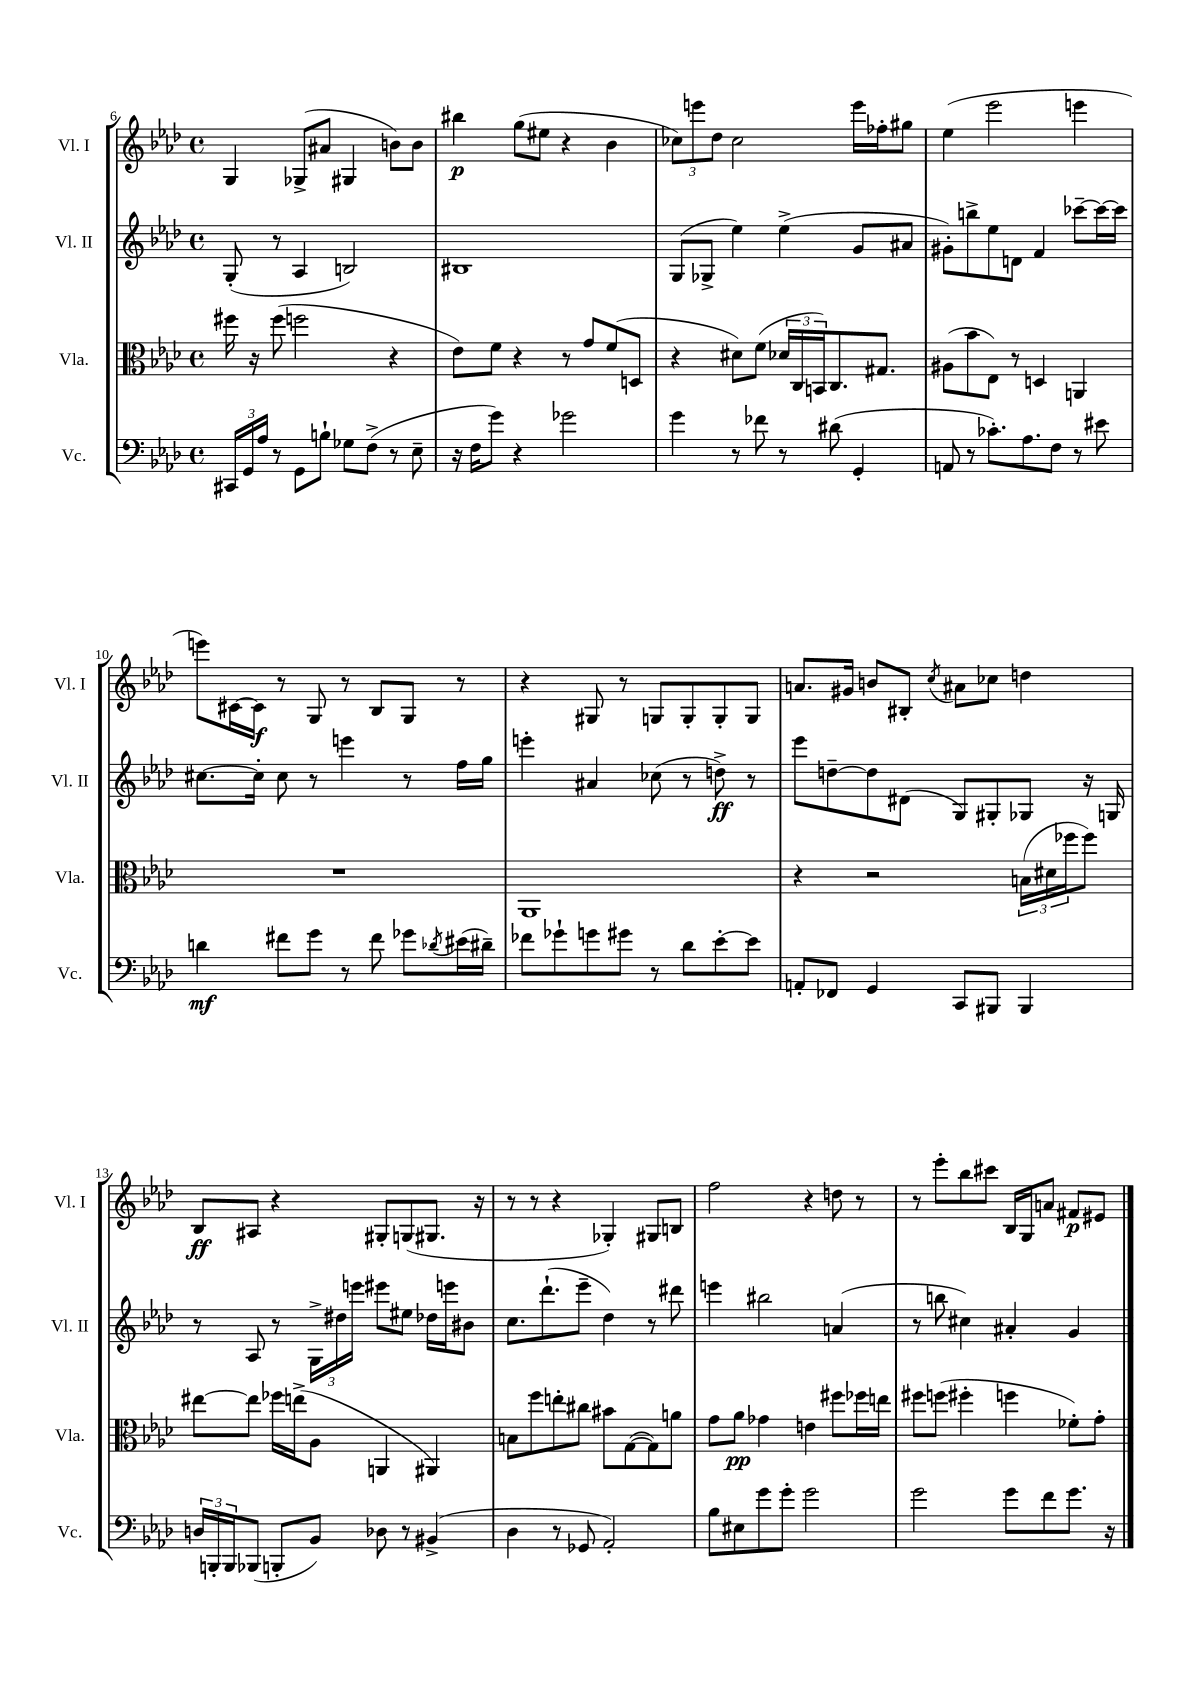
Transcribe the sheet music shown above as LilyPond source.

<<
\new StaffGroup <<
\new Staff = "s0" \with { instrumentName = "Vl. I" shortInstrumentName = "Vl. I" } {
    \clef treble \key aes \major \defaultTimeSignature \time 4/4
    g4 ges8->( ais'8 gis4 b'8) b'8 |
    bis''4\p g''8( eis''8 r4 bes'4 |
    \tuplet 3/2 { ces''8) e'''8 des''8 } ces''2 e'''16 fes''16-. gis''8 |
    ees''4( ees'''2 e'''4 |
    e'''8) cis'16~ cis'16\f r8 g8 r8 bes8 g8 r8 |
    r4 gis8 r8 g8 g8-. g8-. g8 |
    a'8. gis'16 b'8 bis8-. \acciaccatura { c''8 } ais'8 ces''8 d''4 |
    bes8\ff ais8 r4 gis8-. g8( gis8. r16 |
    r8 r8 r4 ges4-.) gis8 b8 |
    f''2 r4 d''8 r8 |
    r8 ees'''8-. bes''8 cis'''8 bes16 g16 a'8 fis'8\p eis'8 \bar "|." |
}
\new Staff = "s1" \with { instrumentName = "Vl. II" shortInstrumentName = "Vl. II" } {
    \clef treble \key aes \major \defaultTimeSignature \time 4/4
    g8-.( r8 aes4 b2) |
    bis1 |
    g8( ges8-> ees''4) ees''4->( g'8 ais'8 |
    gis'8-.) b''8-> ees''8 d'8 f'4 ces'''8~-- ces'''16~ ces'''16 |
    cis''8.~ cis''16-. cis''8 r8 e'''4 r8 f''16 g''16 |
    e'''4-. ais'4 ces''8( r8 d''8->\ff) r8 |
    ees'''8 d''8~-- d''8 dis'8( g8) gis8-. ges8 r16 g16 |
    r8 aes8 r8 \tuplet 3/2 { g16-> dis''16 e'''16 } eis'''8 eis''8 des''16 e'''16 bis'8 |
    c''8. des'''8.-!( ees'''8-- des''4) r8 dis'''8 |
    e'''4 bis''2 a'4( |
    r8 b''8 cis''4) ais'4-. g'4 \bar "|." |
}
\new Staff = "s2" \with { instrumentName = "Vla." shortInstrumentName = "Vla." } {
    \clef alto \key aes \major \defaultTimeSignature \time 4/4
    fis''16 r16 fis''8( f''2 r4 |
    ees'8) f'8 r4 r8 g'8 f'8( d8 |
    r4 dis'8) f'8( \tuplet 3/2 { des'16 c16 b,16) } c8. gis8. |
    ais8( bes'8 ees8) r8 d4 a,4 |
    R1 |
    aes,1 |
    r4 r2 \tuplet 3/2 { b16( dis'16 fes''16 } fes''8) |
    eis''8~ eis''8 fes''16 e''16->( aes8 a,4 ais,4) |
    b8 f''8 e''8-. cis''8 bis'8 g8~( g8) a'8 |
    g'8 aes'8\pp ges'4 e'4 fis''8 fes''16 e''16 |
    fis''8 f''8( fis''4-. f''4 fes'8-.) g'8-. \bar "|." |
}
\new Staff = "s3" \with { instrumentName = "Vc." shortInstrumentName = "Vc." } {
    \clef bass \key aes \major \defaultTimeSignature \time 4/4
    \tuplet 3/2 { cis,16 g,16 aes16 } r8 g,8 b8-! ges8 f8->( r8 ees8-- |
    r16 f16 g'8) r4 ges'2 |
    g'4 r8 fes'8 r8 dis'8( g,4-. |
    a,8 r8 ces'8.-.) aes8. f8 r8 eis'8 |
    d'4\mf fis'8 g'8 r8 fis'8 ges'8 \acciaccatura { des'8 } eis'16( dis'16--) |
    fes'8 ges'8-! g'8 gis'8 r8 des'8 ees'8~-. ees'8 |
    a,8-. fes,8 g,4 c,8 bis,,8 bis,,4 |
    \tuplet 3/2 { d16 b,,16-. b,,16 } bes,,8( b,,8-. bes,8) des8 r8 bis,4->( |
    des4 r8 ges,8 aes,2-.) |
    bes8 eis8 g'8 g'8-. g'2 |
    g'2 g'8 f'8 g'8. r16 \bar "|." |
}
>>
>>
\layout { \context { \Score currentBarNumber = #6 } }
